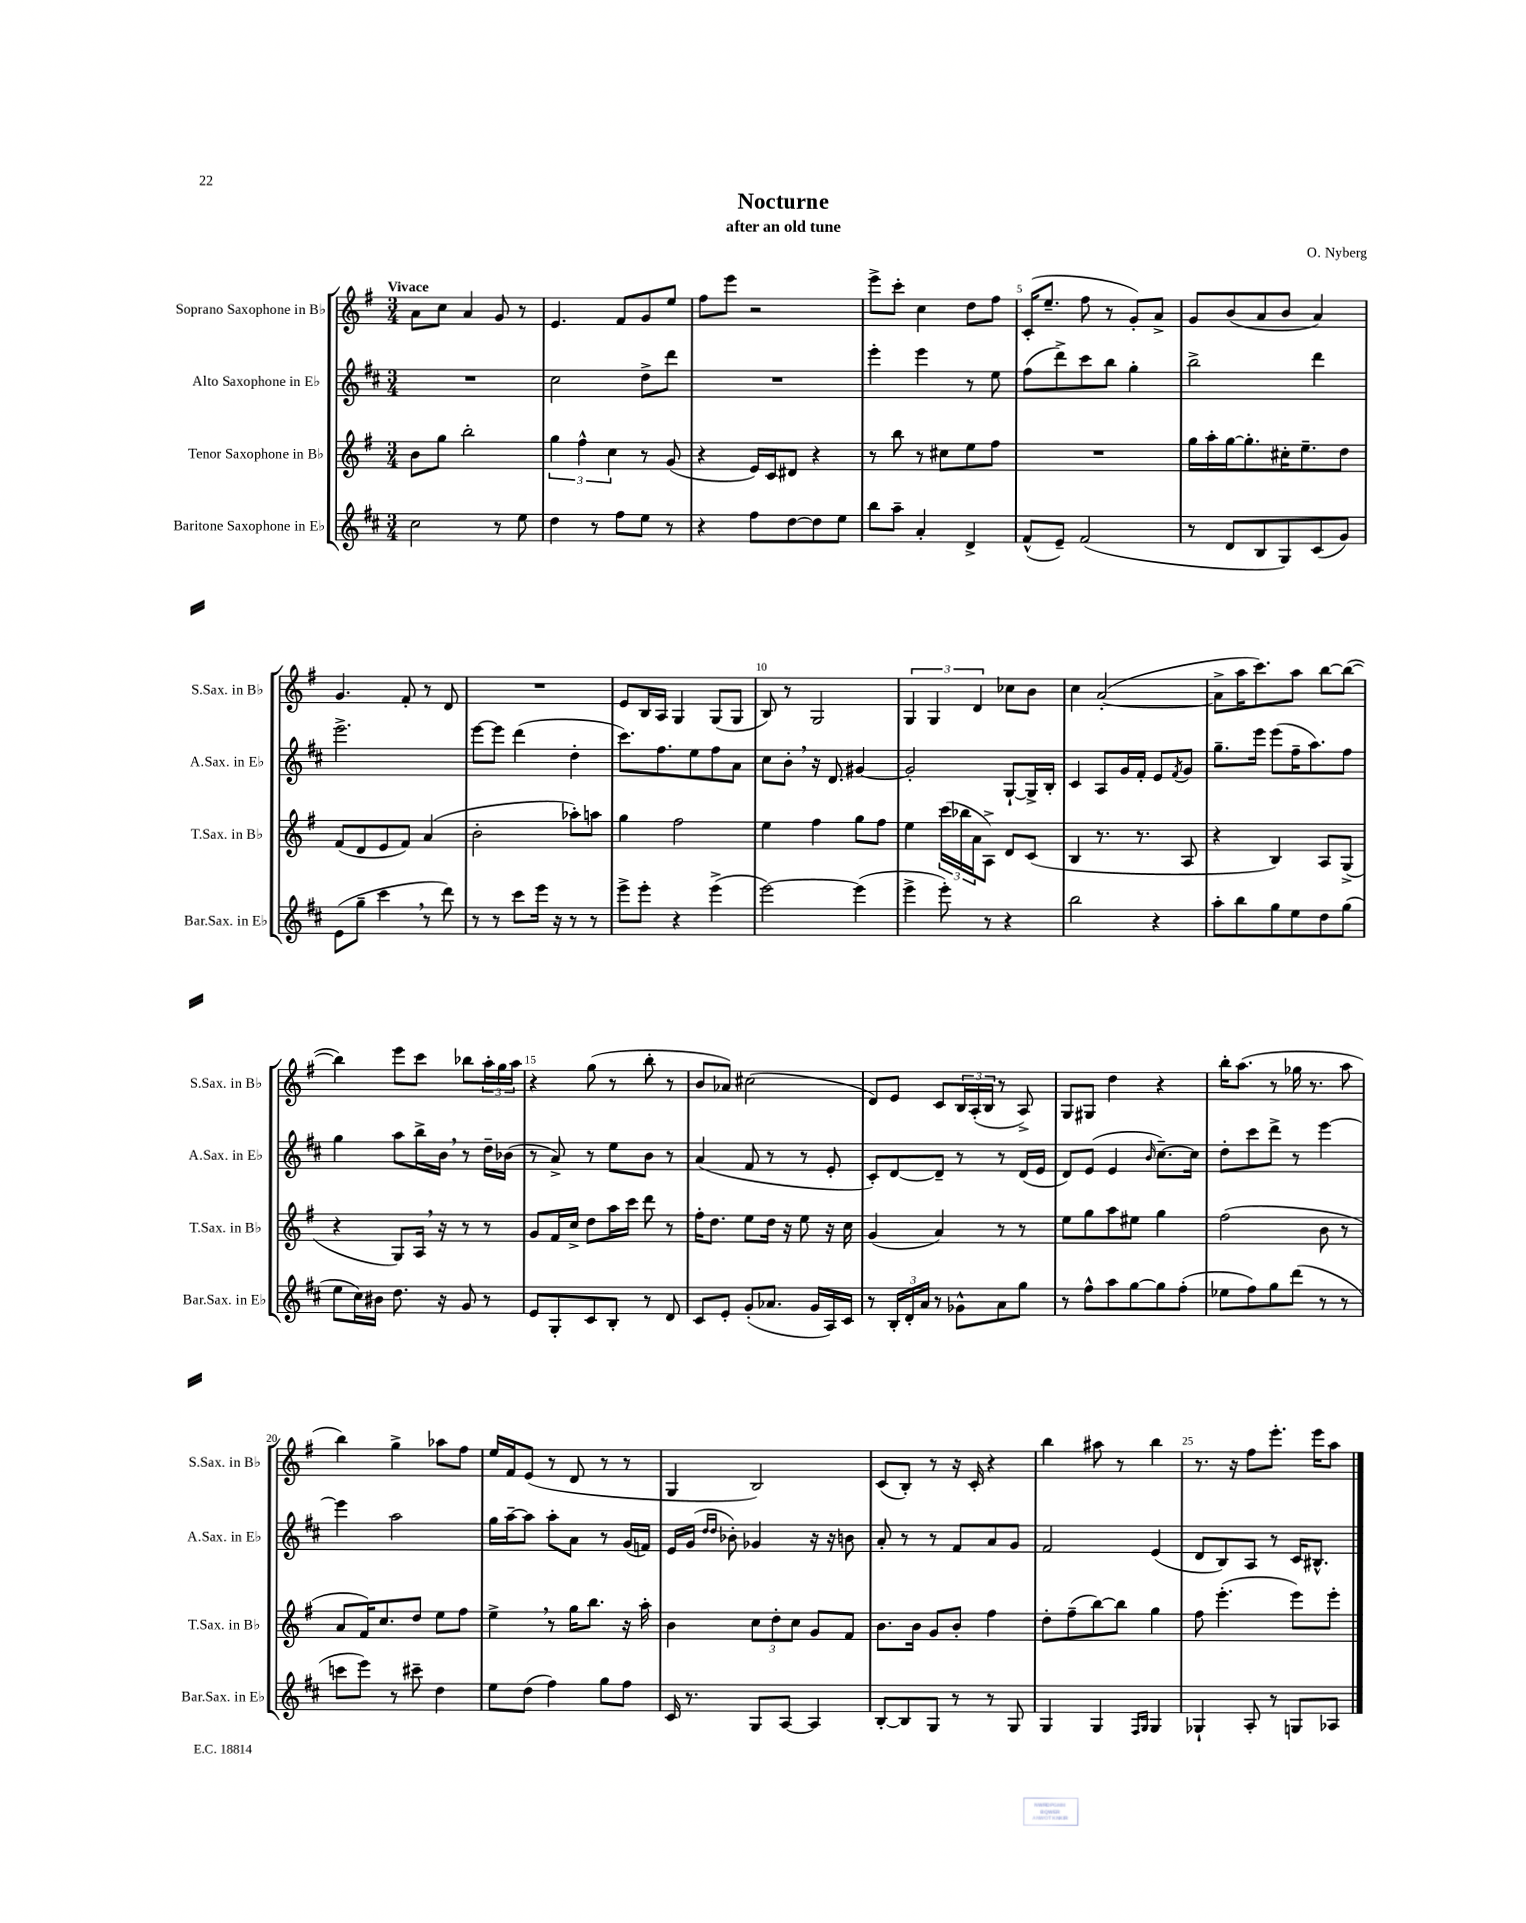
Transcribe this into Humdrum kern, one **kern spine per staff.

**kern	**kern	**kern	**kern
*staff4	*staff3	*staff2	*staff1
*clefG2	*clefG2	*clefG2	*clefG2
*k[f#c#]	*k[f#]	*k[f#c#]	*k[f#]
*M3/4	*M3/4	*M3/4	*M3/4
2cc#\	8b\L	2.r	8a\L
.	8gg\J	.	8cc\J
.	2bb'\	.	4a/
8r	.	.	8g/
8ee\	.	.	8r
=	=	=	=
4dd\	6gg\	2cc#\	4.e/
.	6ff#^^\	.	.
8r	.	.	.
.	6cc\	.	.
8ff#\L	.	.	8f#/L
8ee\J	8r	8dd^\L	8g/
8r	(8g/	8ddd\J	8ee/J
=	=	=	=
4r	4r	2.r	8ff#\L
.	.	.	8eee\J
8ff#\L	16e/LL)	.	2r
.	16c/J	.	.
[8dd\	8d#/J	.	.
8dd\]	4r	.	.
8ee\J	.	.	.
=	=	=	=
8bb\L	8r	4eee'\	8eee^\L
8aa~\J	8bb\	.	8ccc'\J
4a'/	8r	4eee\	4cc\
.	8cc#\L	.	.
4d^/	8ee\	8r	8dd\L
.	8ff#\J	8ee\	8ff#\J
=	=	=	=
(8f#^^/L	2.r	(8ff#\L	(16c'/LK
.	.	.	8.ee~/J
8e~/J)	.	8ddd^\)	.
(2f#/	.	8ccc#\	8ff#\
.	.	8bb\J	8r
.	.	4gg'\	8g'/L)
.	.	.	8a^/J
=	=	=	=
8r	16gg\LL	2bb^\	8g/L
.	16aa'\	.	.
8d/L	[16gg\J	.	(8b/
.	8.gg'\]	.	.
8B/	.	.	8a/
8G/)	16cc#'\K	.	8b/J
.	8.ee~\	.	.
(8c#/	.	4ddd\	4a/)
8g/J)	8dd\J	.	.
=	=	=	=
(8e\L	(8f#/L	2.eee^\	4.g/
8gg~\J	8d/	.	.
4ccc#\	8e/	.	.
.	8f#/J)	.	8f#'/
8r	(4a/	.	8r
8ddd\)	.	.	8d/
=	=	=	=
8r	2b'\	[8eee\L	2.r
8r	.	8eee\]J	.
8ccc#\L	.	(4ddd\	.
16eee\Jk	.	.	.
16r	.	.	.
8r	8aa-'\L)	4dd'\	.
8r	8aa\J	.	.
=	=	=	=
8eee^\L	4gg\	8.ccc#\L)	8e/L
8eee'\J	.	.	16B/L
.	.	8.ff#\	16A/JJ
4r	2ff#\	.	4G/
.	.	8ee\	.
(4eee^\	.	8ff#\	(8G/L
.	.	8a\J	8G/J
=	=	=	=
[2eee\)	4ee\	8cc#\L	8B/)
.	.	8b'\J	8r
.	4ff#\	16r	2G/
.	.	8.d/	.
(4eee\]	8gg\L	[4g#/	.
.	8ff#\J	.	.
=	=	=	=
4eee^\	4ee\	2g#'/]	6G/
.	.	.	6G/
8eee'\)	(24ccc\LL	.	.
.	24bb-\	.	.
.	24a\J	.	6d/
8r	8A^\J)	.	.
4r	8d/L	[8G`/L	8cc-\L
.	(8c/J	16G^/]L	8b\J
.	.	16B'/JJ	.
=	=	=	=
2bb\	4B/	4c#/	4cc\
.	8.r	8A/L	([2a'/
.	.	16g/L	.
.	8.r	16f#'/JJ	.
4r	.	8e/L	.
.	.	8qf#/	.
.	8A/	8g/J	.
=	=	=	=
8aa'\L	4r	8.gg~\L	8a^\]L
8bb\	.	.	16aa\K
.	.	16eee\Jk	8.ccc\)
8gg\	4B/)	(8eee\L	.
8ee\	.	16ff#~\K	8aa\J
.	.	8.aa\)	.
8dd\	8A/L	.	[8bb\L
(8gg\J	(8G^/J	8ff#\J	(8bb\_J
=	=	=	=
8ee\L	4r	4gg\	4bb\])
16cc#\L)	.	.	.
16b#\JJ	.	.	.
8.dd\	8G/L)	8aa\L	8eee\L
.	16A/Jk	16bb^\L	8ccc\J
16r	16r	16b\JJ	.
8g/	8r	8r	8bb-\L
8r	8r	16dd~\LL	24aa'\L
.	.	.	24gg\
.	.	(16b-\JJ	.
.	.	.	24aa\JJ
=	=	=	=
8e/L	8g/L	8r	4r
8G'/	16f#/L	8a^/)	.
.	16cc^/JJ	.	.
8c#/	8dd\L	8r	(8gg\
8B'/J	16aa\L	8ee\L	8r
.	16ccc\JJ	.	.
8r	8ddd\	8b\J	8bb'\
8d/	8r	8r	8r
=	=	=	=
8c#/L	16ff#'\LK	(4a/	8b/L
.	8.dd\J	.	.
8e'/J	.	.	8a-/J)
(8g'/L	8ee\L	8f#/	(2cc#\
8.a-/J	16dd\Jk	8r	.
.	16r	.	.
.	8ee\	8r	.
16g/LL	.	.	.
16A/)	16r	8e'/	.
16c#/JJ	16cc\	.	.
=	=	=	=
8r	(4g/	8c#'/L)	8d/L)
24B'/LL	.	[8d/	8e/J
24d'/	.	.	.
24a/JJ	.	.	.
8r	4a/)	8d~/]J	8c/L
8g-^^\L	.	8r	24B/L
.	.	.	(24A'/
.	.	.	24B/JJ
8a\	8r	8r	8r
8gg\J	8r	(16d/LL	8A^/)
.	.	16e/JJ	.
=	=	=	=
8r	8ee\L	8d/L)	8G/L
8ff#^^\L	8gg\	(8e/J	8G#/J
8aa\	8aa\	4e/	4dd\
[8gg\	8ee#\J	.	.
.	.	16qqb/	.
8gg\]	4gg\	[8.cc#~\L)	4r
(8ff#'\J	.	.	.
.	.	16cc#\]Jk	.
=	=	=	=
8ee-\L	(2ff#\	8dd'\L	16bb'\LK
.	.	.	(8.aa\J
8ff#\)	.	8ccc#\	.
8gg\	.	8ddd^\J	8r
(8ddd\J	.	8r	16gg-\
.	.	.	8.r
8r	8b\	[4eee\	.
8r	8r	.	8aa\
=	=	=	=
8ccc\L	8a/L	4eee\]	4bb\)
8eee\J)	16f#/K)	.	.
.	8.cc/	.	.
8r	.	2aa\	4gg^\
8ccc#~\	8dd/J	.	.
4dd\	8ee\L	.	8aa-\L
.	8ff#\J	.	8ff#\J
=	=	=	=
8ee\L	4ee^\	16gg\LL	16ee/LL
.	.	[16aa~\J	16f#/J
(8dd\J	.	8aa\]J	(8e/J
4ff#\)	8r	8aa'\L	8r
.	16gg\LK	8a\J	8d/
.	8.bb\J	.	.
8gg\L	.	8r	8r
8ff#\J	16r	(16g/LL	8r
.	16aa'\	16f/JJ)	.
=	=	=	=
16c#/	4b\	16e/LL	4G/
8.r	.	(16g/JJ	.
.	.	16qqdd/LL	.
.	.	16qqdd/JJ	.
.	.	8b-'\)	.
8G/L	12cc\L	4g-/	2B/)
.	12dd'\	.	.
[8A/J	.	.	.
.	12cc\J	.	.
4A/]	8g/L	16r	.
.	.	16r	.
.	8f#/J	8b\	.
=	=	=	=
[8B'/L	8.b\L	8a'/	(8c/L
8B/]	.	8r	8B'/J)
.	16b\Jk	.	.
8G/J	8g/L	8r	8r
8r	8b'/J	8f#/L	16r
.	.	.	16c'/
8r	4ff#\	8a/	4r
8G/	.	8g/J	.
=	=	=	=
4G/	8dd'\L	2f#/	4bb\
.	(8ff#~\	.	.
4G/	[8bb\)	.	8aa#\
.	8bb\]J	.	8r
16qqF#/LL	.	.	.
16qqG/JJ	.	.	.
4G/	4gg\	(4e/	4bb\
=	=	=	=
4G-`/	8ff#\	8d/L	8.r
.	(4.eee'\	8B/)	.
.	.	.	16r
8A'/	.	8A/J	8ff#\L
8r	.	8r	8.eee'\J
8G/L	8eee\L)	16c#/LK	.
.	.	8.B#^^/J	16eee\LK
8A-/J	8eee'\J	.	8aa\J
==	==	==	==
*-	*-	*-	*-
